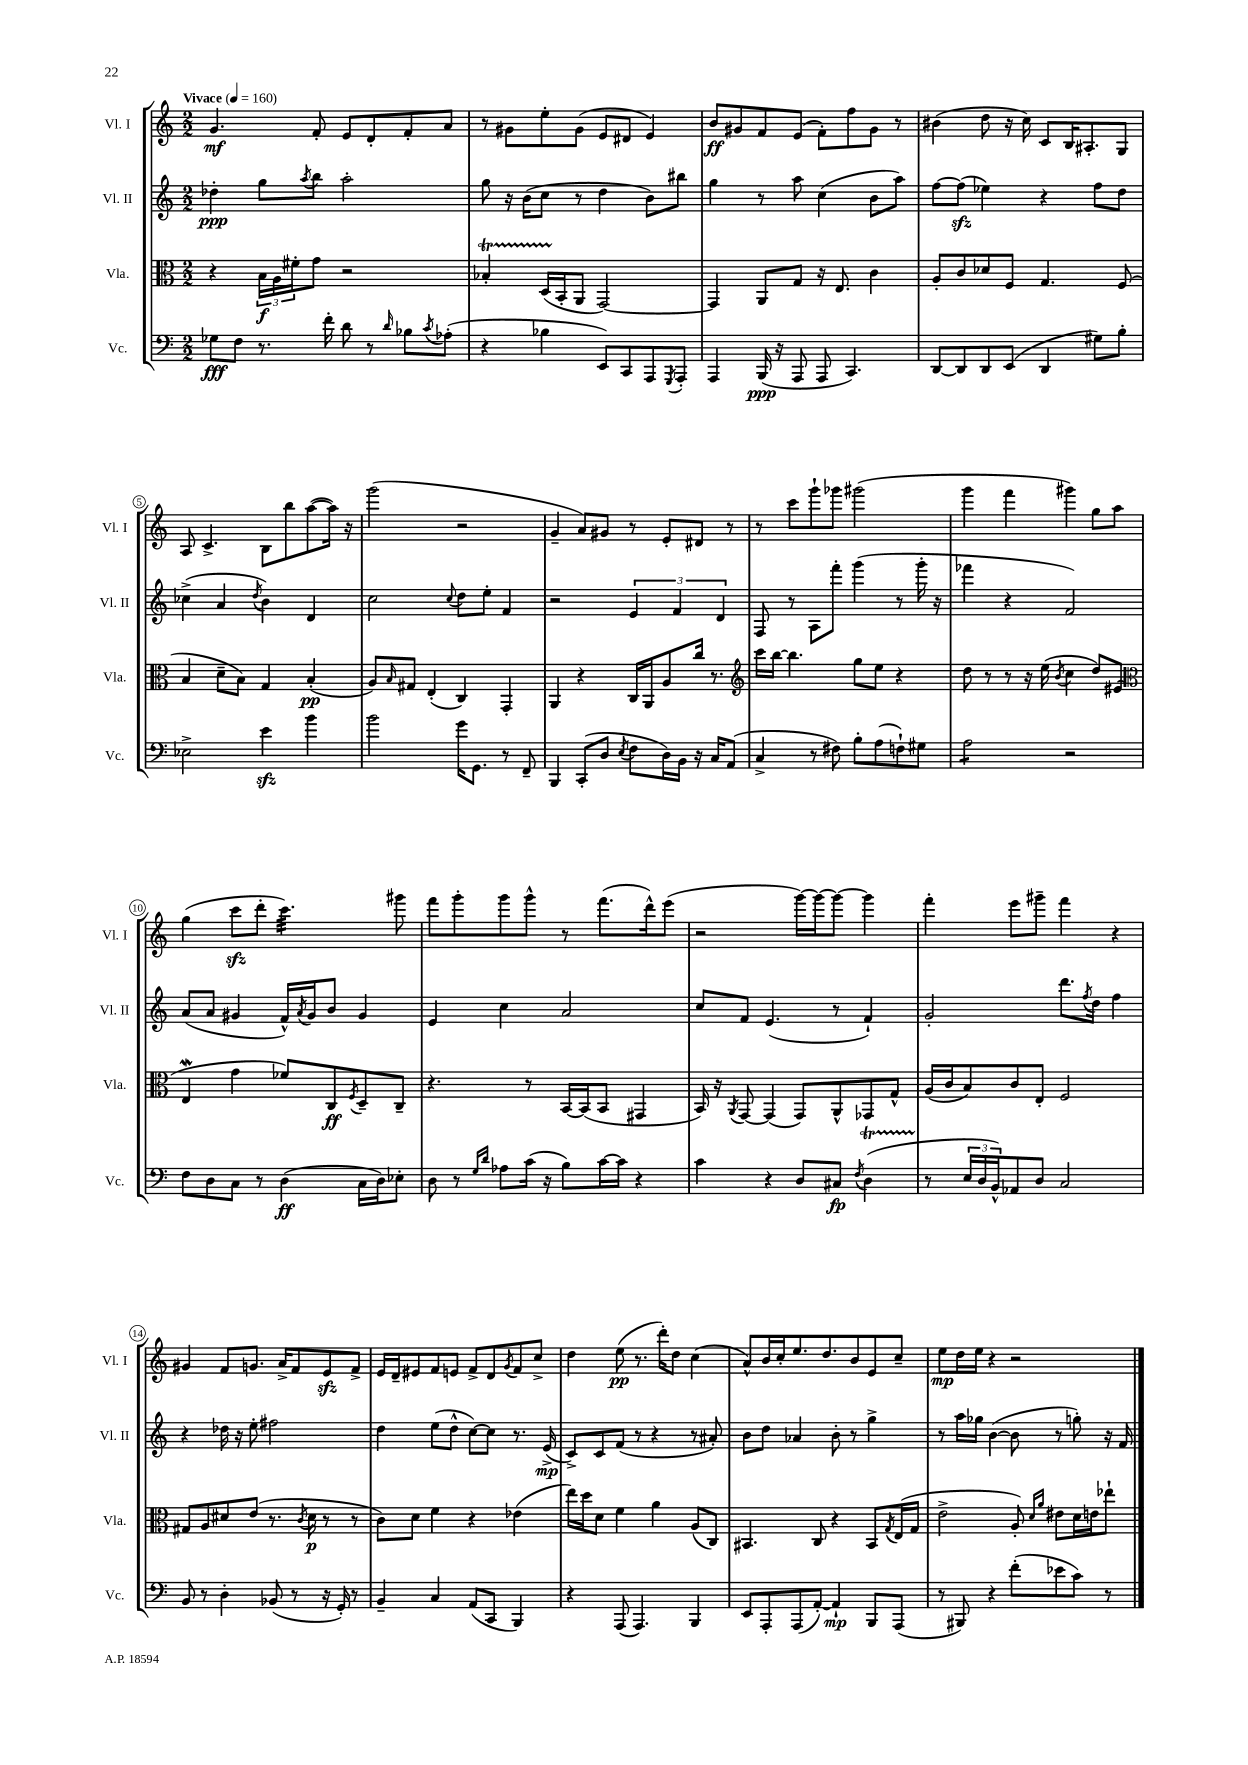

**kern	**kern	**kern	**kern
*staff4	*staff3	*staff2	*staff1
*clefF4	*clefC3	*clefG2	*clefG2
*k[]	*k[]	*k[]	*k[]
*M2/2	*M2/2	*M2/2	*M2/2
*MM160	*MM160	*MM160	*MM160
8G-	4r	4dd-'	4.g
8F	.	.	.
8.r	24B	8gg	.
.	24A	.	.
.	24f#'	.	.
.	.	8qaa	.
.	8g	8bb	8f'
16f'	.	.	.
8d	2r	2aa'	8e
8r	.	.	8d'
16qqd	.	.	.
8B-	.	.	8f'
8qc	.	.	.
(8A-'	.	.	8a
=	=	=	=
4r	4B-'	8gg	8r
.	.	16r	8g#
.	.	(16b	.
4B-	(16D	8cc	8ee'
.	16BB'	.	.
.	8AA	8r	(8g#
8EE)	[2GG)	4dd	8e
8CC	.	.	8d#
8AAA	.	8b)	4e)
8qGGG	.	.	.
8AAA'	.	8bb#	.
=	=	=	=
4AAA	4GG]	4gg	8b
.	.	.	8g#
(16BBB	8AA	8r	8f
16r	.	.	.
8AAA	8G	8aa	(8e
8AAA	16r	(4cc	8f')
.	8.E	.	.
4.CC)	.	.	8ff
.	4c	8b	8g#
.	.	8aa)	8r
=	=	=	=
[8DD	8A'	[8ff	(4b#
8DD]	8c	(8ff]	.
8DD	8d-	4ee-)	8dd
(8EE	8F	.	16r
.	.	.	16cc)
4DD	4.G	4r	8c
.	.	.	16B
.	.	.	8.A#'
8G#)	.	8ff	.
8B'	(8F	8dd	8G
=	=	=	=
2E-^	4B	(4cc-^	8A
.	.	.	4.c^
.	8d~	4a	.
.	8B)	.	.
.	.	8qdd	.
4e	4G	4b)	8B
.	.	.	8bb
4b	(4B'	4d	([8aa
.	.	.	16aa])
.	.	.	16r
=	=	=	=
2b	8A)	2cc	(2ggg
.	16qqB	.	.
.	8G#	.	.
.	(4E'	.	.
.	.	8qqcc	.
16g	4C)	8dd	2r
8.GG	.	.	.
.	.	8ee'	.
8r	4GG'	4f	.
8FF~	.	.	.
=	=	=	=
4BBB	4AA	2r	4g~
(8CC'	4r	.	8a)
8D	.	.	8g#
8qE	.	.	.
8F	16C	6e	8r
.	16AA	.	.
16D)	8A	.	8e'
.	.	6f	.
16BB	.	.	.
16r	16cc	.	8d#
16C	8.r	.	.
.	.	6d	.
(8AA	.	.	8r
=	=	=	=
*	*clefG2	*	*
4C^	16ccc	8F	8r
.	[16bb	.	.
.	4.bb]	8r	8ccc
8r	.	8A	8ggg`
8F#)	.	8fff'	8ggg-
8B'	8gg	(4ggg	(2ggg#
(8A	8ee	.	.
8F`)	4r	8r	.
8G#	.	16ggg'	.
.	.	16r	.
=	=	=	=
2A	8dd	4fff-	4ggg
.	8r	.	.
.	8r	4r	4fff
.	16r	.	.
.	(16ee	.	.
.	8qb	.	.
2r	4cc	2f)	4ggg#)
.	8dd)	.	8gg
.	(8e#	.	8aa
=	=	=	=
*	*clefC3	*	*
8F	4E	(8a	(4gg
8D	.	8a	.
8C	4g	4g#	8ccc
8r	.	.	8ddd'
(4D	8f-)	16f^^)	4.ccc)
.	.	8qa	.
.	.	16g#	.
.	8C	8b	.
.	8qF	.	.
16C	8D~	4g#	.
16D)	.	.	.
8E-'	8C~	.	8ggg#
=	=	=	=
8D	4.r	4e	8fff
8r	.	.	8ggg'
16qqG	.	.	.
16qqd	.	.	.
8A-	.	4cc	8ggg
(16c	8r	.	8ggg^^
16r	.	.	.
8B)	[16BB	2a	8r
.	(16BB]	.	.
[16c	8BB	.	(8.fff
16c]	.	.	.
4r	4GG#	.	.
.	.	.	16ddd^^)
.	.	.	(8eee
=	=	=	=
4c	16BB)	8cc	2r
.	16r	.	.
.	8qAA	.	.
.	[8GG	8f	.
4r	(4GG]	(4.e	.
8D	8GG)	.	[16ggg)
.	.	.	16ggg_
8C#	8AA^^	8r	8ggg_
8qF	.	.	.
(4D	8GG-	4f`)	4ggg]
.	8G^^	.	.
=	=	=	=
8r	(16A	2g'	4fff'
.	16c	.	.
24E	8B)	.	.
24D	.	.	.
24BB^^)	.	.	.
8AA-	8c	.	8eee
8D	8E'	.	8ggg#~
2C	2F	8.ddd	4fff
.	.	8qff	.
.	.	16dd	.
.	.	4ff	4r
=	=	=	=
8BB	8G#	4r	4g#
8r	8A	.	.
4D'	8d#	16dd-	8f
.	.	16r	.
.	(8e	8ee'	8.g
(8BB-	8.r	2ff#	.
.	.	.	16a^
8r	.	.	8f
.	8qc	.	.
.	16d#	.	.
16r	8r	.	8e
16GG')	.	.	.
8r	8r	.	8f^
=	=	=	=
4BB~	8c)	4dd	16e
.	.	.	16d~
.	8d	.	8e#
4C	4f	(8ee	8f
.	.	8dd^^	8e
(8AA	4r	[8cc)	8f^
8CC	.	8cc]	8d
.	.	.	8qg
4BBB)	(4e-	8.r	8f
.	.	.	8cc^
.	.	(16e^	.
=	=	=	=
4r	16ee)	8c^)	4dd
.	16dd	.	.
.	8d	8c	.
(8AAA	4f	(8f	(8ee
4.AAA)	.	8r	8.r
.	4a	4r	.
.	.	.	16ddd')
.	.	.	8dd
4BBB	(8A	8r	(4cc
.	8C)	8a#')	.
=	=	=	=
8EE	4.BB#	8b	8a^^)
8AAA'	.	8dd	16b
.	.	.	16cc'
(8AAA	.	4a-	8.ee
[8AA')	8C	.	.
.	.	.	8.dd
4AA`]	4r	8b'	.
.	.	8r	8b
8BBB	8BB#	4gg^	8e
.	8qG	.	.
(8AAA	(16E	.	8cc~
.	16G	.	.
=	=	=	=
8r	2e^	8r	8ee
8BBB#)	.	16aa	16dd
.	.	16gg-	16ee
4r	.	([4b	4r
(8f'	8A')	8b]	2r
.	16qqd	.	.
.	16qqa	.	.
8e-	8e#	8r	.
8c)	16d	8gg')	.
.	16e	.	.
8r	8ee-`	16r	.
.	.	16f	.
==	==	==	==
*-	*-	*-	*-
